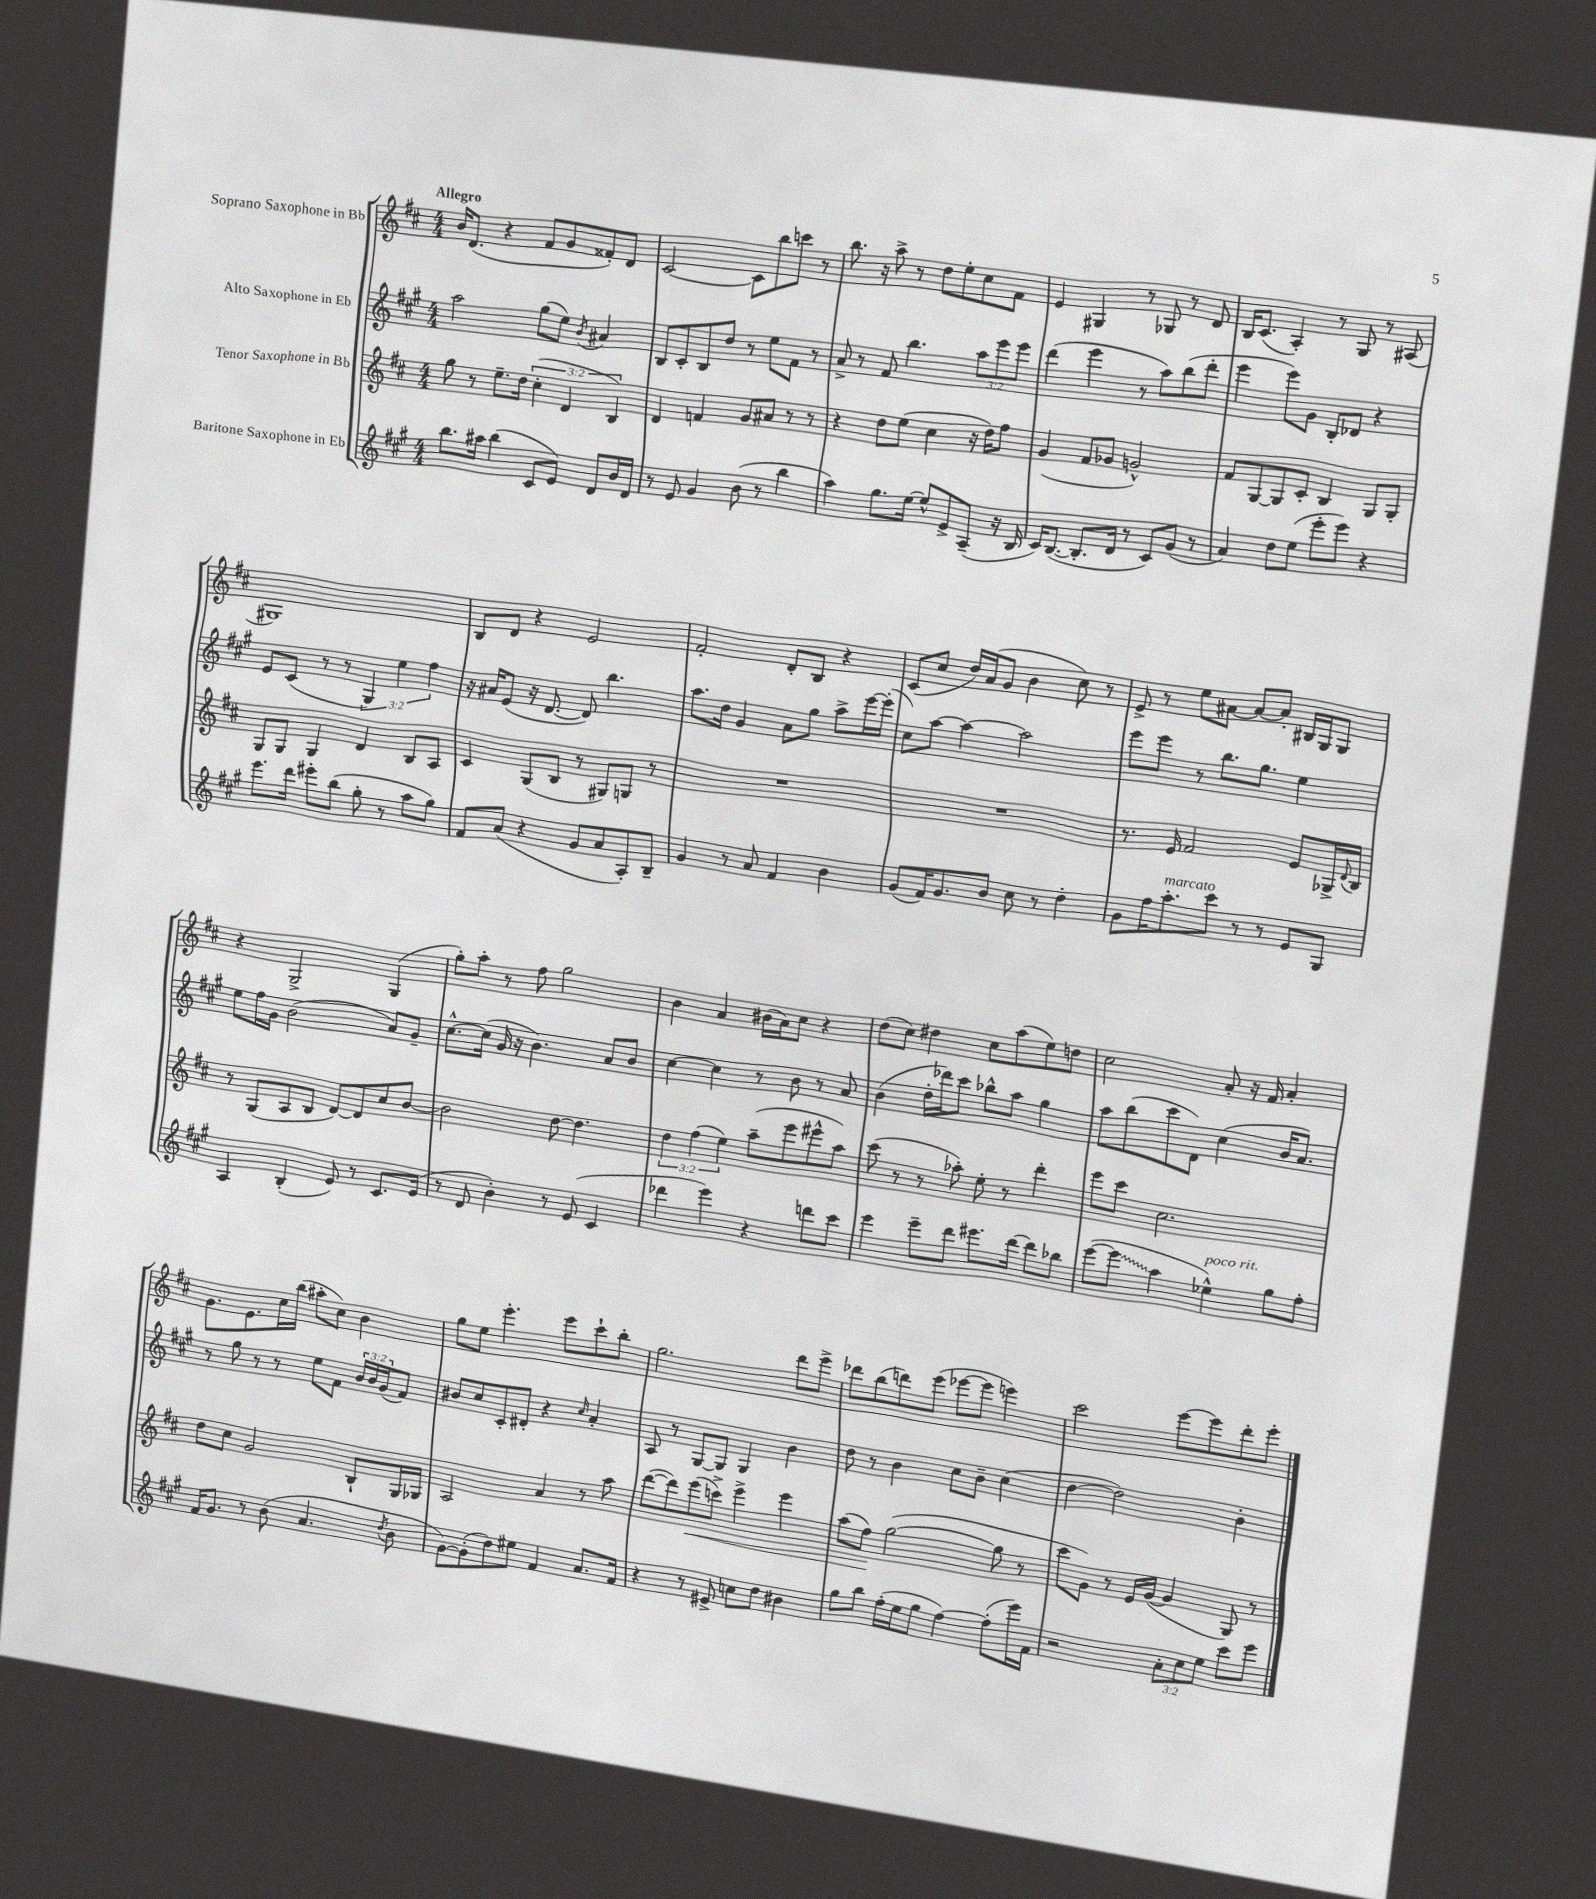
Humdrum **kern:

**kern	**kern	**kern	**kern
*staff4	*staff3	*staff2	*staff1
*clefG2	*clefG2	*clefG2	*clefG2
*k[f#c#g#]	*k[f#c#]	*k[f#c#g#]	*k[f#c#]
*M4/4	*M4/4	*M4/4	*M4/4
8.bb	8gg	2aa	16b
.	.	.	(8.d
.	8r	.	.
16aa#	.	.	.
(4bb	8.ee~	.	4r
.	16dd	.	.
8c#	(6cc#'	(8gg#	8f#
8e)	.	8ee)	8g
.	6d	.	.
.	.	8qb	.
8d	.	4a#	8f##')
.	6B)	.	.
16b	.	.	8d
16d	.	.	.
=	=	=	=
8r	4d	8B	[2c#
8e	.	8c#'	.
4g#	4f	8B	.
.	.	8dd	.
(8b	8g	8r	8c#]
8r	8a#	8ee	8bb
4bb	8r	8f#	8ccc
.	8r	8r	8r
=	=	=	=
4aa)	4r	8a^	8.bb
.	.	8r	.
.	.	.	16r
8.gg#	8dd	8f#	8aa^
.	(8ee	4.bb	8r
[16ee	.	.	.
8ee^^]	4cc#	.	8dd
8e^	.	.	8ee'
(8A~	16r	12aa	8cc#
.	16dd)	.	.
.	.	12eee	.
16r	8ff#	.	8f#
.	.	12eee	.
16B	.	.	.
=	=	=	=
16c#)	(4g	(4ddd	4e
([8.B	.	.	.
8.B']	8f#	4eee	4G#
.	8g-	.	.
16d	.	.	.
8r	2g^^)	8r	8r
8c#)	.	8aa)	8G-
(8g#	.	(8bb	8r
8r	.	8ddd'	8d
=	=	=	=
4a)	8f#	4eee	16B
.	.	.	(8.c#
.	[8G	.	.
8dd	8G]	8eee)	4A')
(8ee	8c#'	8g#	.
8eee'	4B	8B'	8r
8eee)	.	8d-	8G
4r	8G	4r	8r
.	8G'	.	(8A#
=	=	=	=
8.eee	8G	8e	1G#)
.	8G	(8c#	.
16ddd	.	.	.
8eee#'	4G	8r	.
(8bb	.	8r	.
8gg#'	4d	6G#)	.
8r	.	.	.
.	.	6ee	.
8aa	8B	.	.
.	.	6ff#	.
8gg#)	8A	.	.
=	=	=	=
8f#	4c#	16r	8B
.	.	16a#	.
(8a	.	(8e	8d
4r	(8G	16r	4r
.	.	[8.d	.
.	8B	.	.
8g#	8r	8d])	2e
8a	8G#)	4.bb	.
8A')	8G	.	.
8B~	8r	.	.
=	=	=	=
4g#	1r	8.aa	2f#'
.	.	16dd	.
8r	.	4g#	.
8a	.	.	.
4f#	.	8a	8d'
.	.	8gg#	8B
4b	.	8aa^	4r
.	.	[16eee	.
.	.	(16eee']	.
=	=	=	=
(8g#	1r	8cc#)	(8c#
16f#)	.	[8aa	8cc#
8.g#	.	.	.
.	.	4aa_	16dd)
.	.	.	(16a
8b	.	.	8g
8cc#	.	2aa]	4b
8r	.	.	.
4dd'	.	.	8cc#)
.	.	.	8r
=	=	=	=
8g#	8.r	8eee	8e^
16ff#	.	8eee	8r
8.aa'	16e	.	.
.	2f#	8r	8ee
8ccc#	.	8.bb	[8a#
8r	.	.	8a#_
.	.	8.gg#	.
8r	.	.	8a#']
8e	8e	4ee	16B#
.	.	.	16G
8G#	16G-^	.	8G
.	8qqd	.	.
.	16B	.	.
=	=	=	=
4A	8r	8ee	4r
.	(8G	16ff#	.
.	.	16g#	.
(4B'	8A	(2b	2G^
.	8B	.	.
8e)	[8d)	.	.
8r	8d]	.	.
8.c#	8cc#	8a)	(4G
.	[8b	8g#~	.
(16e	.	.	.
=	=	=	=
8r	2b]	[8.cc#^^	8gg')
8d	.	.	8aa'
.	.	(16cc#]	.
4b')	.	16g#	8r
.	.	16r	.
.	.	4.b)	8ff#
8r	[8dd	.	2gg
(8e	4.dd]	.	.
4c#	.	8a	.
.	.	8b	.
=	=	=	=
4ddd-	6dd	[4cc#	4b
.	(6ff#	.	.
4eee)	.	4cc#]	4a
.	6ee)	.	.
4r	(8aa~	8r	(16b#
.	.	.	16a)
.	8eee	8b	8cc#
8ddd	8eee#^^	8r	4r
8ccc#	8aa)	8a	.
=	=	=	=
4eee	(8ccc#	(4b	(8dd
.	8r	.	8cc#)
8eee~	8r	16dd'	4dd#
.	.	16ddd-)	.
8ddd	8aa-')	8ccc#	.
8.eee#	8ee'	8bb-^^	8cc#
.	8r	8aa	(8aa
[16ddd	.	.	.
8ddd]	4ddd'	4gg#	8ee)
8bb-	.	.	8dd
=	=	=	=
([8eee	8eee	8aa	2cc#
8eee]	8ccc#	(8bb	.
4aa	2.cc#	8ccc#	.
.	.	8d)	.
4ee-^^)	.	(4cc#	8a'
.	.	.	16r
.	.	.	16f#
8gg#	.	16b	4a'
.	.	8.a)	.
8ff#'	.	.	.
=	=	=	=
16f#	8dd	8r	8.g
8.g#	.	.	.
.	8cc#	8gg#	.
.	.	.	8.e
8r	2g	8r	.
(8b	.	8r	16cc#
.	.	.	(16bb
4.a	.	8ee	8aa#'
.	.	8f#	8cc#)
.	8B`	24b	4b
.	.	24b	.
.	.	(24g#	.
8qdd	.	.	.
8b	16G	8f#)	.
.	16G-	.	.
=	=	=	=
[8g#)	2A	8b#	8gg
(8g#']	.	8cc#	8ee
8dd)	.	8c#'	4.eee'
8ee#	.	8d#'	.
4f#	4a	4r	.
.	.	.	8eee
.	.	16qqcc#	.
8.a	8r	4a'	8ccc#`
.	8aa	.	8bb'
16f#	.	.	.
=	=	=	=
4r	([8ddd	8A	2.gg
.	8ddd])	8r	.
8r	(8eee	[8G#	.
8e#^	8ccc^)	8G#]	.
8cc	4eee^	4G#	.
8dd	.	.	.
4b#	4eee	4b	8ddd
.	.	.	8eee^
=	=	=	=
8gg#	(8aa	8dd	8ddd-
8bb	8ff#)	8r	(8bb
(16ff#'	([2gg	4b	8ddd)
16ee	.	.	.
8gg#	.	.	(8eee
[4ff#)	.	8cc#	[8eee-
.	.	8b~	8eee-]
(8ff#']	8gg]	(4cc#	4eee)
16eee)	8r	.	.
16f#	.	.	.
=	=	=	=
2r	8ccc#	[4dd	2ccc#
.	8g)	.	.
.	8r	2dd])	.
.	16e	.	.
.	([16g	.	.
12a'	4g]	.	[8eee
12cc#	.	.	.
.	.	.	8eee]
12ee	.	.	.
8ccc#	8G)	4b'	8ddd'
8eee	8r	.	8eee'
==	==	==	==
*-	*-	*-	*-
